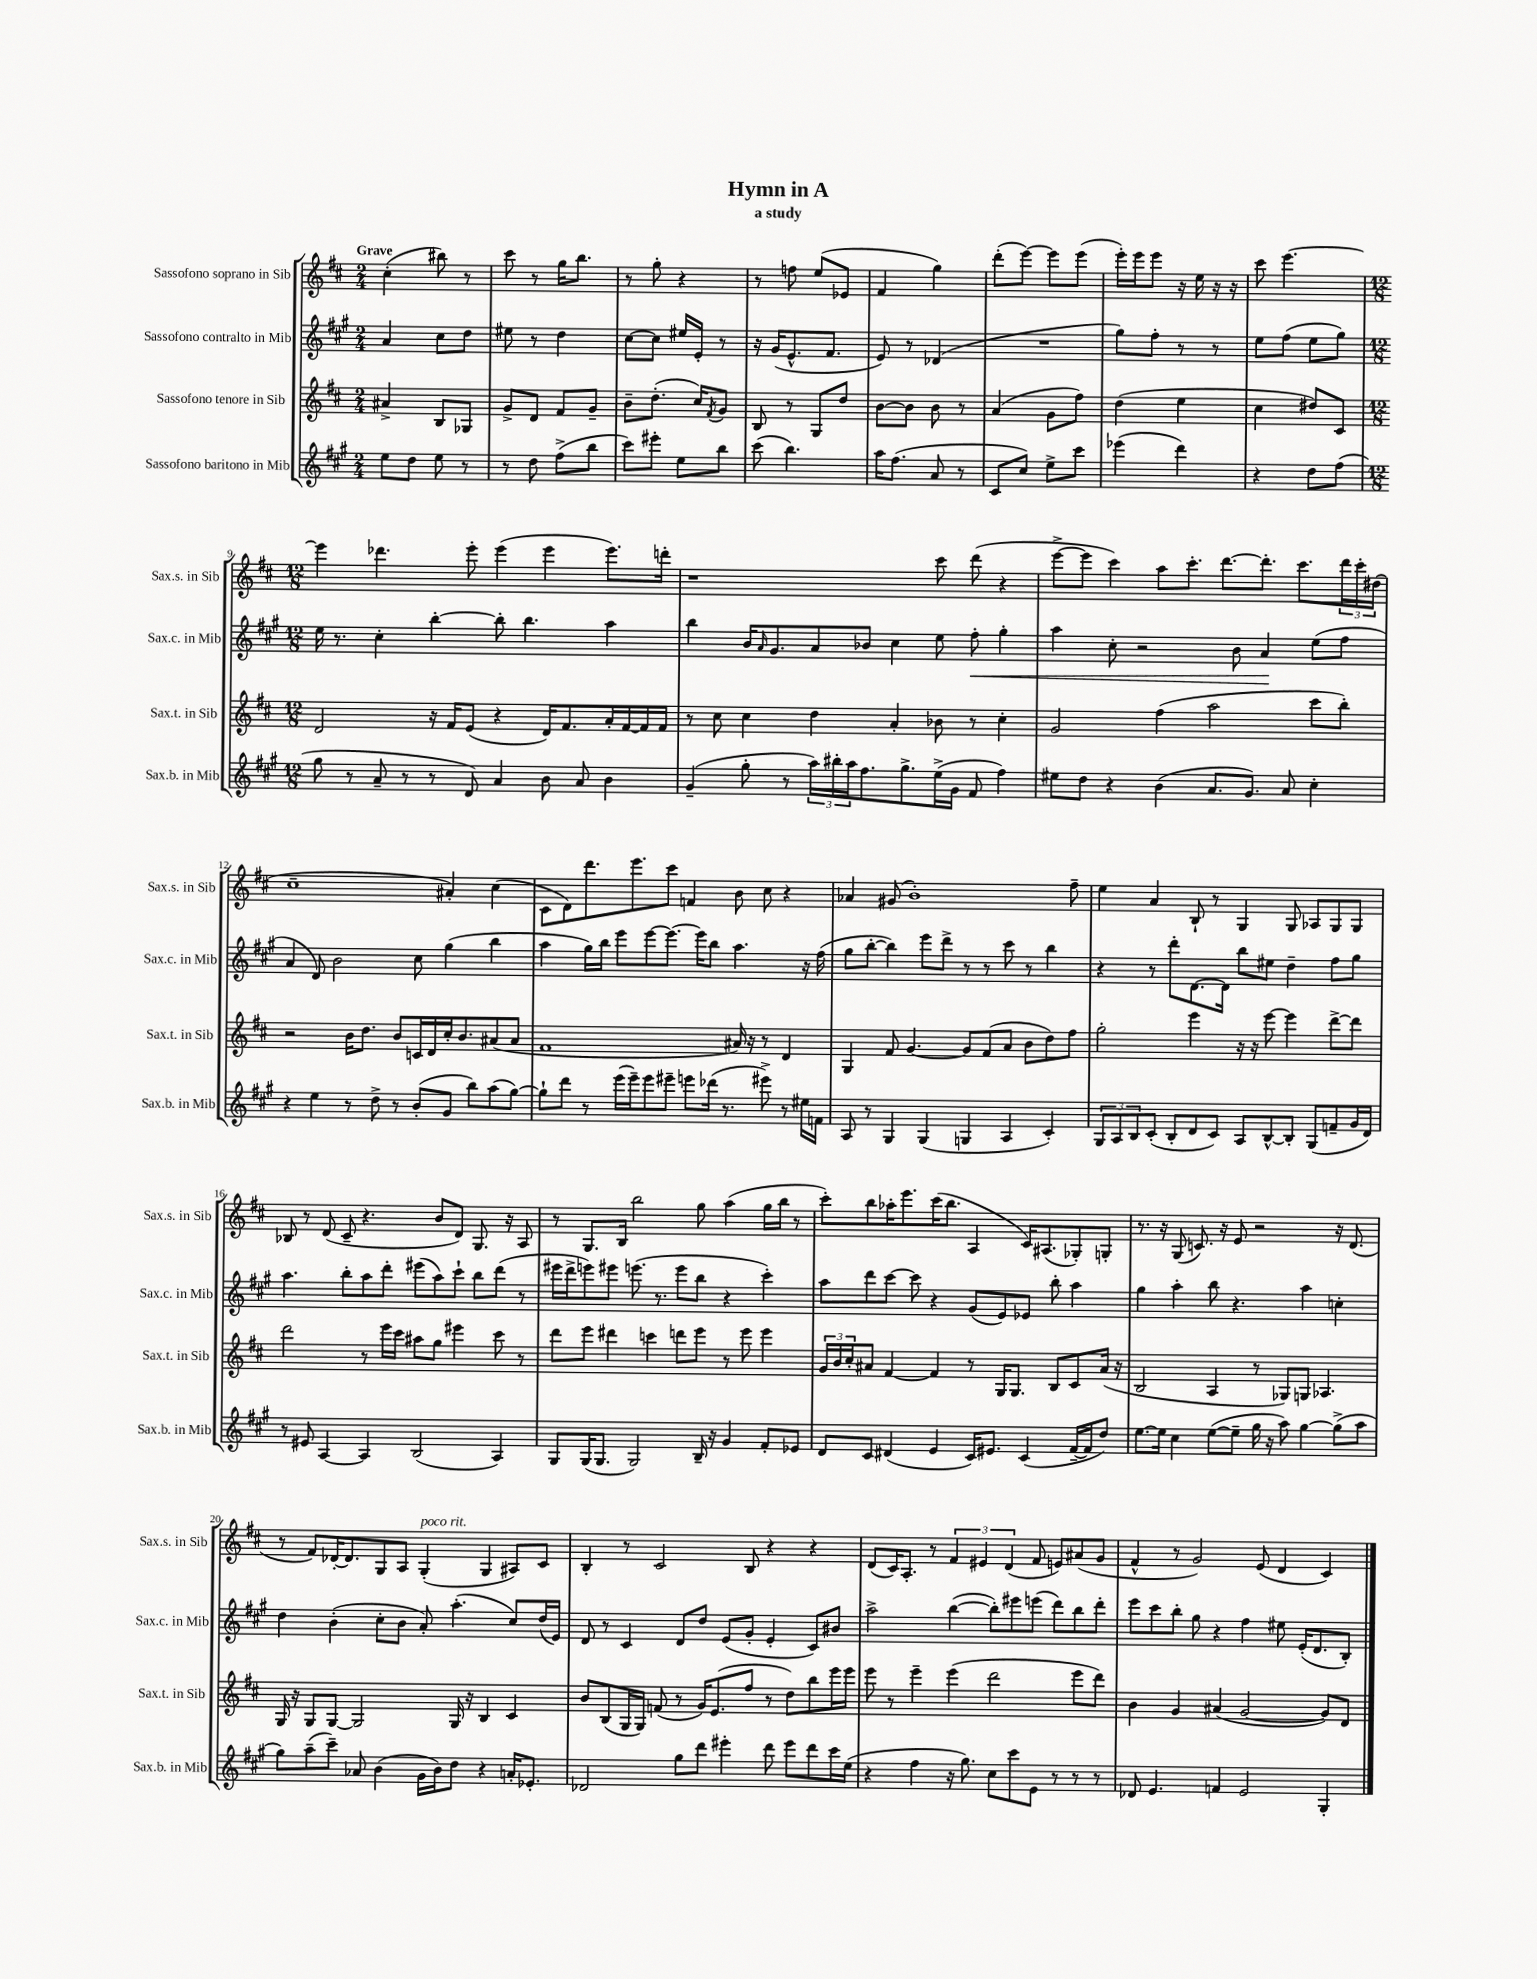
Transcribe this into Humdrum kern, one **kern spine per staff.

**kern	**kern	**kern	**kern
*staff4	*staff3	*staff2	*staff1
*clefG2	*clefG2	*clefG2	*clefG2
*k[f#c#g#]	*k[f#c#]	*k[f#c#g#]	*k[f#c#]
*M2/4	*M2/4	*M2/4	*M2/4
8ee	4a#^	4a	(4cc#'
8dd	.	.	.
8ee	8B	8cc#	8bb#)
8r	8G-	8dd	8r
=	=	=	=
8r	8g^	8ee#	8ccc#
8dd	8d	8r	8r
(8ff#^	8f#	4dd	16gg
.	.	.	8.bb
8bb	8g~	.	.
=	=	=	=
8ccc#)	8b~	[8cc#	8r
8eee#'	(8.dd'	8cc#]	8gg'
8ee	.	16ee#	4r
.	16cc#)	16e'	.
.	8qf#	.	.
8bb	8g	8r	.
=	=	=	=
(8ccc#	8B	16r	8r
.	.	(16g#	.
4.bb)	8r	8.e^^	8ff
.	8G	.	(8ee
.	.	8.f#	.
.	8dd	.	8e-
=	=	=	=
16aa	[8b	8e)	4f#
(8.ff#	.	.	.
.	8b]	8r	.
8a	8b	(4d-	4gg)
8r	8r	.	.
=	=	=	=
8c#	(4a	2r	(8ddd'
8cc#)	.	.	[8eee)
8ee^	8g	.	8eee]
8ccc#	8ff#)	.	(8eee
=	=	=	=
(4eee-	(4dd	8gg#)	16eee')
.	.	.	16eee
.	.	8ff#'	8eee
4ddd)	4ee	8r	16r
.	.	.	16ee
.	.	8r	16r
.	.	.	16r
=	=	=	=
4r	4cc#	8ee	8ccc#
.	.	(8ff#	[4.eee
8dd	8dd#)	8ee	.
(8ff#	8c#	8gg#)	.
=	=	=	=
*M12/8	*M12/8	*M12/8	*M12/8
8gg#	2d	16ee	4eee]
.	.	8.r	.
8r	.	.	.
8a~	.	4cc#'	4.ddd-
8r	.	.	.
8r	16r	[4bb'	.
.	16f#	.	.
8d)	(8e	.	8eee'
4a	4r	8bb']	(4eee
.	.	4.bb	.
8b	16d)	.	4eee
.	8.f#	.	.
8a	.	.	.
4b	16a'	4aa	8.eee)
.	[16f#	.	.
.	16f#]	.	.
.	16f#	.	16ddd'
=	=	=	=
(4g#~	8r	4bb	1r
.	8cc#	.	.
8gg#'	4cc#	16b	.
.	.	16qqa	.
.	.	8.g#	.
8r	.	.	.
24aa)	4dd	8a	.
24bb#'	.	.	.
24aa	.	.	.
8.ff#	.	8b-	.
.	4a'	4cc#	.
8.gg#^	.	.	.
(16ee^	8b-	8ee	8ccc#
16g#	.	.	.
8f#	8r	8ff#'	(8ddd
4ff#)	4cc#'	4gg#'	4r
=	=	=	=
8ee#	2g	4aa	[8eee^
8dd	.	.	8eee]
4r	.	8cc#'	4ccc#)
.	.	2r	.
(4b	(4ff#	.	8aa
.	.	.	8.ccc#'
8.a	2aa	.	.
.	.	.	[8.ddd
.	.	8b	.
8.g#)	.	.	.
.	.	4a	8.ddd']
8a	.	.	.
.	.	.	8.ccc#
4cc#'	8ccc#	(8ee	.
.	8bb')	8ff#	24ddd
.	.	.	24ccc#'
.	.	.	(24dd#
=	=	=	=
4r	2r	4a	1cc#~
4ee	.	8d)	.
.	.	2b	.
8r	16b	.	.
.	8.dd	.	.
8dd^	.	.	.
8r	8b	.	.
(8b'	16c	8cc#	.
.	16d	.	.
8g#	16cc#'	(4gg#	4a#')
.	8.b	.	.
8bb)	.	.	.
(8aa	(8a#	4bb	(4cc#
[8gg#)	8a#	.	.
=	=	=	=
8gg#`]	1f#	4aa	8c#
8ddd	.	.	8d)
8r	.	16gg#)	8.ddd
.	.	16bb	.
(16eee	.	8eee	.
16eee~)	.	.	8.eee
8eee	.	[8eee	.
8eee#~	.	8.eee_	8ccc#
8eee	.	.	4f
.	.	16eee]	.
(16ddd-	.	8bb	.
8.r	.	.	.
.	16a#)	4.aa	8b
.	16r	.	.
8eee#^)	8r	.	8cc#
8r	4d	.	4r
16ee#	.	16r	.
16f	.	(16ff#	.
=	=	=	=
8A	4G	8gg#	4a-
8r	.	[8bb'	.
4G#	8f#	4bb])	(8g#
.	[4.g	.	1b')
(4G#	.	8eee	.
.	.	8ddd^	.
4G	8g]	8r	.
.	(8f#	8r	.
4A	8a	8ccc#	.
.	8b	8r	.
4c#')	8dd)	4bb	.
.	8ff#	.	8ff#~
=	=	=	=
12G#	2gg'	4r	4ee
12A	.	.	.
12B	.	.	.
(8c#'	.	8r	4a
8B'	.	8ddd'	.
8d	4eee	[8.d	8B`
8c#)	.	.	8r
.	.	16d]	.
8A	16r	8bb	4G
.	16r	.	.
[8B^^	[8eee	8ee#	.
8B']	4eee]	4dd~	8G
(8G#	.	.	8A-
8f~	[8ddd^	8ff#	8G
16g#	8ddd]	8gg#	8G
16d)	.	.	.
=	=	=	=
8r	2ddd	4.aa	8B-
8e#	.	.	8r
[4A	.	.	(8d
.	.	8bb'	8c#~
4A]	8r	8aa	4.r
.	16eee	8ddd'	.
.	16ccc#	.	.
(2B	8aa#	(8eee#	.
.	8gg	8aa)	8b
.	4eee#	8ccc#`	8d)
.	.	8bb	8.G
4A)	8ccc#	(8ddd	.
.	.	.	16r
.	8r	8r	8A
=	=	=	=
8G#	8ddd	16eee#	8r
.	.	16ddd^	.
(16G#	8eee	8eee)	8.G
8.G#	.	.	.
.	4ddd#	8eee#	.
.	.	.	16B
2G#)	.	(8.eee	2bb
.	4ccc	.	.
.	.	8.r	.
.	8ddd	8eee	.
16B~	8eee	8bb	8gg
16r	.	.	.
4g#	8r	4r	(4aa
.	8eee	.	.
8f#'	4eee	4ccc#')	16gg
.	.	.	16bb
8e-	.	.	8r
=	=	=	=
8d	24g	8aa	8ccc#')
.	24b	.	.
.	24cc#'	.	.
8c#	8a#	8ddd	8bb
(4d#	[4f#	[8ccc#	16aa-'
.	.	.	8.eee
.	.	8ccc#]	.
4e	4f#]	4r	(16ccc#
.	.	.	8.bb
16c#)	8r	(8g#	4A
8.e#	.	.	.
.	16G	8e)	.
.	8.G	.	.
(4c#	.	8e-	16c#)
.	.	.	(8.A#
.	8B	8bb'	.
[16f#~	8c#	4aa	8G-')
16f#]	.	.	.
8dd)	(16a#	.	8G'
.	16r	.	.
=	=	=	=
[8.ee	2B	4gg#	8.r
16ee]	.	.	16r
4cc#	.	4aa'	(8G
.	.	.	8.c)
([8ee	4A	8bb	.
.	.	.	16r
8ee~]	.	4.r	8e
16gg#	8r	.	2r
16r	.	.	.
8aa)	8G-)	.	.
[4gg#	8G	4aa	.
.	4.A-	.	.
(8gg#^]	.	4cc'	16r
.	.	.	(8.d
8aa	.	.	.
=	=	=	=
8gg#)	16G	4dd	8r
.	16r	.	.
(8aa~	8G	.	8f#)
8ccc#~)	[8G	(4b'	[16d-'
.	.	.	8.d-]
8a-	2G]	.	.
(4b	.	8cc#'	8G
.	.	8b	8A
16g#	.	8a')	(4G'
16b)	.	.	.
8dd	16G	(4.aa'	.
.	16r	.	.
4r	4B	.	4G
16a'	4c#	8cc#)	8A#)
8.e-'	.	.	.
.	.	(16dd	8c#
.	.	16e)	.
=	=	=	=
2d-	8b	8d	4B'
.	(8B	8r	.
.	16G	4c#	8r
.	16G)	.	.
.	(8f	.	2c#
8gg#	8r	8d	.
8ddd	16g)	8dd	.
.	(8.e	.	.
4eee#'	.	(8e	.
.	8ff#	8g#'	8B
8ddd	8r	4e'	4r
8eee#	8dd)	.	.
8ddd	8bb	8c#)	4r
16ccc#	16eee	8b#	.
(16ee	16eee	.	.
=	=	=	=
4r	8eee	2aa^	(8d
.	8r	.	16c#)
.	.	.	8.A'
4ff#	4eee~	.	.
.	.	.	8r
16r	(4eee	([4bb	6f#
8.gg#)	.	.	.
.	.	.	6e#
8cc#	2ddd	8bb'])	.
.	.	.	(6d
8ccc#	.	8eee#	.
8e	.	(8eee	8f#
8r	.	8ddd)	8e)
8r	8eee	8bb	(8a#
8r	8ddd)	8ddd'	8g
=	=	=	=
8d-	4b	8eee	4f#^^
4.e	.	8ccc#	.
.	4g	8bb'	8r
.	.	8gg#	2g)
4f	(4a#	4r	.
2e	[2g	4ff#	.
.	.	.	(8e
.	.	8ee#	4d
.	.	(16e'	.
.	.	8.d	.
4G#'	8g])	.	4c#)
.	8d	8B')	.
==	==	==	==
*-	*-	*-	*-
